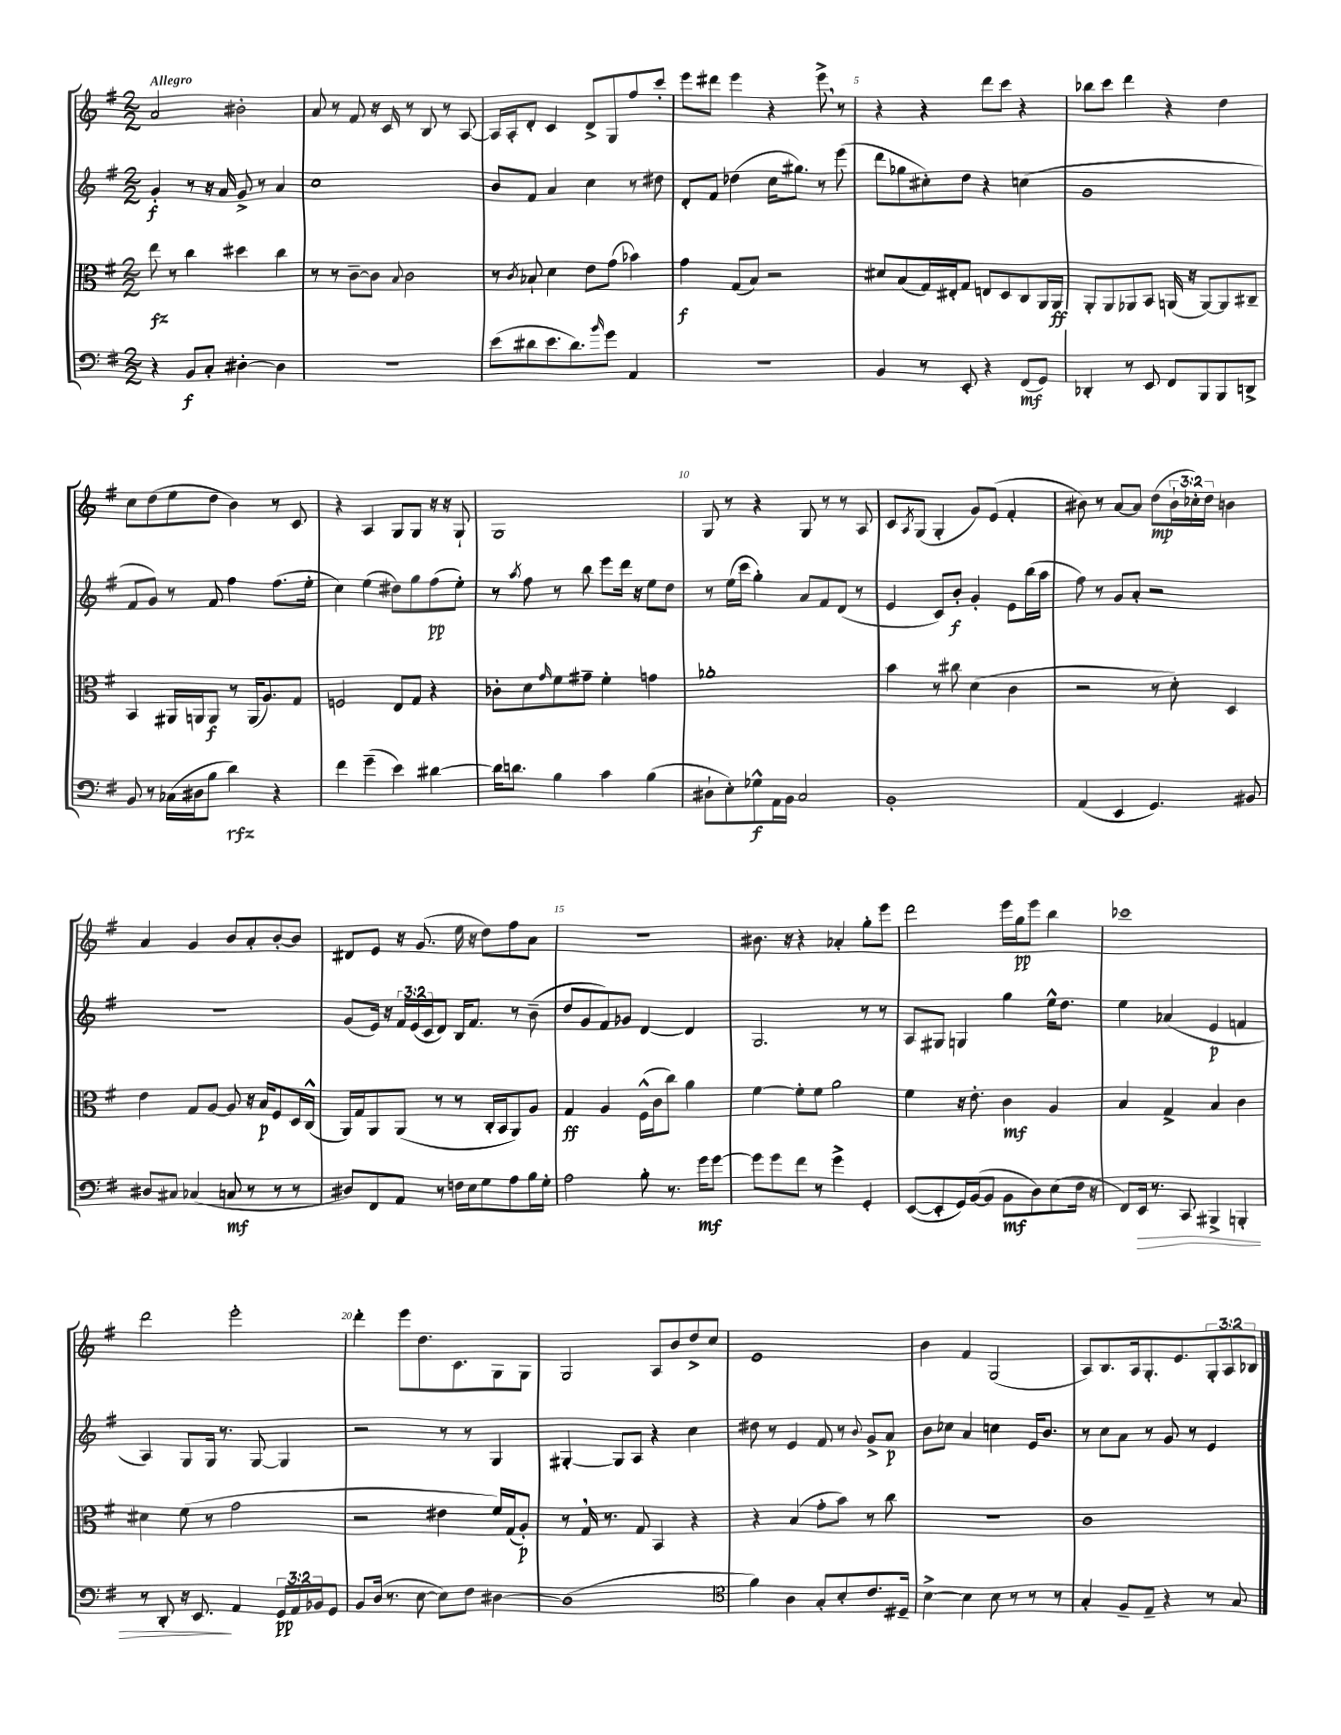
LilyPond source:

<<
\new StaffGroup <<
\new Staff = "s0" {
    \clef treble \key g \major \numericTimeSignature \time 2/2 \override Staff.TupletNumber.text = #tuplet-number::calc-fraction-text \tempo "Allegro"
    a'2 bis'2-. |
    a'8 r8 fis'8 r16 c'16 r8 b8 r8 a8~ |
    a16 a16-. d'8-. c'4 d'8-> g8 fis''8 c'''8-. |
    e'''8 dis'''8 e'''4 r4 e'''8-> \breathe r8 |
    r4 r4 d'''8 c'''8 r4 |
    bes''8 c'''8 d'''4 r4 d''4 |
    c''8 d''8( e''8 d''8 b'4) r8 c'8 |
    r4 a4 g8 g8 r16 r16 g8-! |
    g1 |
    g8 r8 r4 g8 r8 r8 a8 |
    c'8 \acciaccatura { a8 } g8( g4-. g'8) e'8( fis'4-. |
    bis'8) r8 a'8~ a'8 d''8\mp( \tuplet 3/2 { bis'16-! ces''16-.) d''16 } b'4 |
    a'4 g'4 b'8 a'8-. b'8~-. b'8 |
    dis'8 e'8 r16 g'8.( e''16 r16 d''8) fis''8 a'8 |
    r1 |
    bis'8. r16 r4 aes'4-. g''8-. e'''8 |
    d'''2 e'''16 g''16\pp e'''8 b''4 |
    ces'''1 |
    d'''2 e'''2-. |
    d'''4-. e'''8 d''8. c'8. g8 g8 |
    g2 a8 b'8 d''8-> c''8 |
    e'1 |
    b'4 fis'4 g2( |
    a8) b8. a16 g8.-. e'8. \tuplet 3/2 { g8-. a8 bes8 } \bar "|." |
}
\new Staff = "s1" {
    \clef treble \key g \major \numericTimeSignature \time 2/2 \override Staff.TupletNumber.text = #tuplet-number::calc-fraction-text
    g'4-.\f r8 r16 a'16 g'8-> r8 a'4 |
    c''1 |
    b'8 fis'8 a'4 c''4 r8 dis''8 |
    d'8-. fis'8 des''4( c''16 gis''8.) r8 e'''8( |
    d'''8 ges''8 cis''8-.) d''8 r4 c''4( |
    g'1 |
    fis'8 g'8) r8 fis'8 fis''4 fis''8.( e''16-. |
    c''4) e''4( dis''8) g''8 fis''8\pp( e''8-.) |
    r8 \acciaccatura { a''8 } fis''8 r8 b''8 e'''8 d'''16 r16 e''8 d''8 |
    r8 e''16( c'''16 g''4-.) a'8 fis'8 d'8( r8 |
    e'4 c'8) b'8-.\f g'4-. e'8 b''16( a''16 |
    fis''8) r8 g'8 a'8-. r2 |
    R1 |
    g'8( e'16) r16 \tuplet 3/2 { fis'16 e'16( c'16 } d'8) b16 fis'8. r8 b'8--( |
    d''8 g'8 fis'8) ges'8 d'4~ d'4 |
    g2. r8 r8 |
    a8 gis8 g4 g''4 e''16-^ d''8. |
    e''4 aes'4( e'4\p f'4 |
    a4) g8 g16 r8. g8~ g4 |
    r2 r8 r8 g4 |
    gis4~-. gis8 a8 r4 c''4 |
    dis''8 r8 e'4 fis'8 r8 \appoggiatura { b'8 } g'8-> a'8\p |
    b'8 ces''8 a'4 c''4 e'16 b'8. |
    r8 c''8 a'8 r8 g'8 r8 e'4 \bar "|." |
}
\new Staff = "s2" {
    \clef alto \key g \major \numericTimeSignature \time 2/2
    e''8\fz r8 c''4 dis''4 c''4 |
    r8 r8 c'8~-- c'8 \appoggiatura { b8 } c'2 |
    r8 \acciaccatura { c'8 } bes8-! d'4 e'8 g'8( bes'4) |
    g'4\f g8( b8) r2 |
    dis'8 b8( g16) eis16-. g8 e8 d8 c8 a,16 a,16\ff |
    a,8-. a,8 aes,8 b,8 a,16( r16 a,8~) a,8 cis8-- |
    b,4 ais,16 a,16 a,8\f r8 a,16( a8.) g8 |
    f2 e8 g8 r4 |
    ces'8-. d'8 \grace { g'16 } fis'8 gis'8-- fis'4-. g'4 |
    aes'1-. |
    b'4 r8 cis''8 d'4( c'4 |
    r2 r8 d'8-.) d4 |
    e'4 g8 a8~ a8 r16 b16\p fis8 d16 c16-^( |
    a,16) g16 a,8 a,8( r8 r8 c16-. b,16 a,8) a8 |
    g4\ff a4 fis16-^( c'16 c''8) a'4 |
    fis'4~ fis'8-. fis'8 a'2 |
    fis'4 r16 e'8.-. c'4\mf a4 |
    b4 g4-> b4 c'4 |
    dis'4 fis'8( r8 g'2 |
    r2 eis'4 fis'16) g16( a8-.\p) |
    r8 g16 \breathe r8. g8 b,4 r4 |
    r4 b4( g'8-. b'8) r8 c''8 |
    r1 |
    c'1 \bar "|." |
}
\new Staff = "s3" {
    \clef bass \key g \major \numericTimeSignature \time 2/2 \override Staff.TupletNumber.text = #tuplet-number::calc-fraction-text
    r4 b,8\f c8-. dis4~-. dis4 |
    R1 |
    e'8( dis'8 e'8. dis'8.) \grace { b'16 } g'8 a,4 |
    R1 |
    b,4 r8 e,8-. r4 fis,8\mf( g,8) |
    des,4-. r8 e,8 fis,8 b,,8 b,,8 d,8-> |
    b,8 r8 ces16( dis16 b8 d'4\rfz) r4 |
    fis'4 g'4--( e'4) dis'4~ |
    dis'16 d'8. b4 c'4 b4( |
    dis8-! e8-.) ges8-^\f a,16 b,16 c2 |
    b,1-. |
    a,4( e,4 g,4.) bis,8 |
    dis8 cis8 ces4( c8\mf r8 r8 r8 |
    dis8) fis,8 a,8 r8 f16 e16 g8 a8 b16 g16-. |
    a2 b8-. r8. g'16\mf g'8~ |
    g'8 g'8 fis'8 r8 g'4-> g,4-. |
    e,8~( e,8-. g,16) b,16~( b,8 b,8\mf d8) e8( fis16 r16 |
    fis,8) e,16\> r8. c,8 bis,,4-> b,,4-. |
    r8 d,8-. r16 e,8.\! a,4 \tuplet 3/2 { g,16\pp a,16 bes,16 } g,8 |
    b,8 d16( r8. e8~ e8) fis8 dis4~ |
    dis1( |
    \clef tenor fis'4) a4 g8-. b8-. c'8. dis16-- |
    b4~-> b4 b8 r8 r8 r8 |
    g4-. fis8-- e8-- r4 r8 g8 \bar "|." |
}
>>
>>
\layout { \context { \Score \override BarNumber.break-visibility = ##(#f #t #t) barNumberVisibility = #(every-nth-bar-number-visible 5) } }
